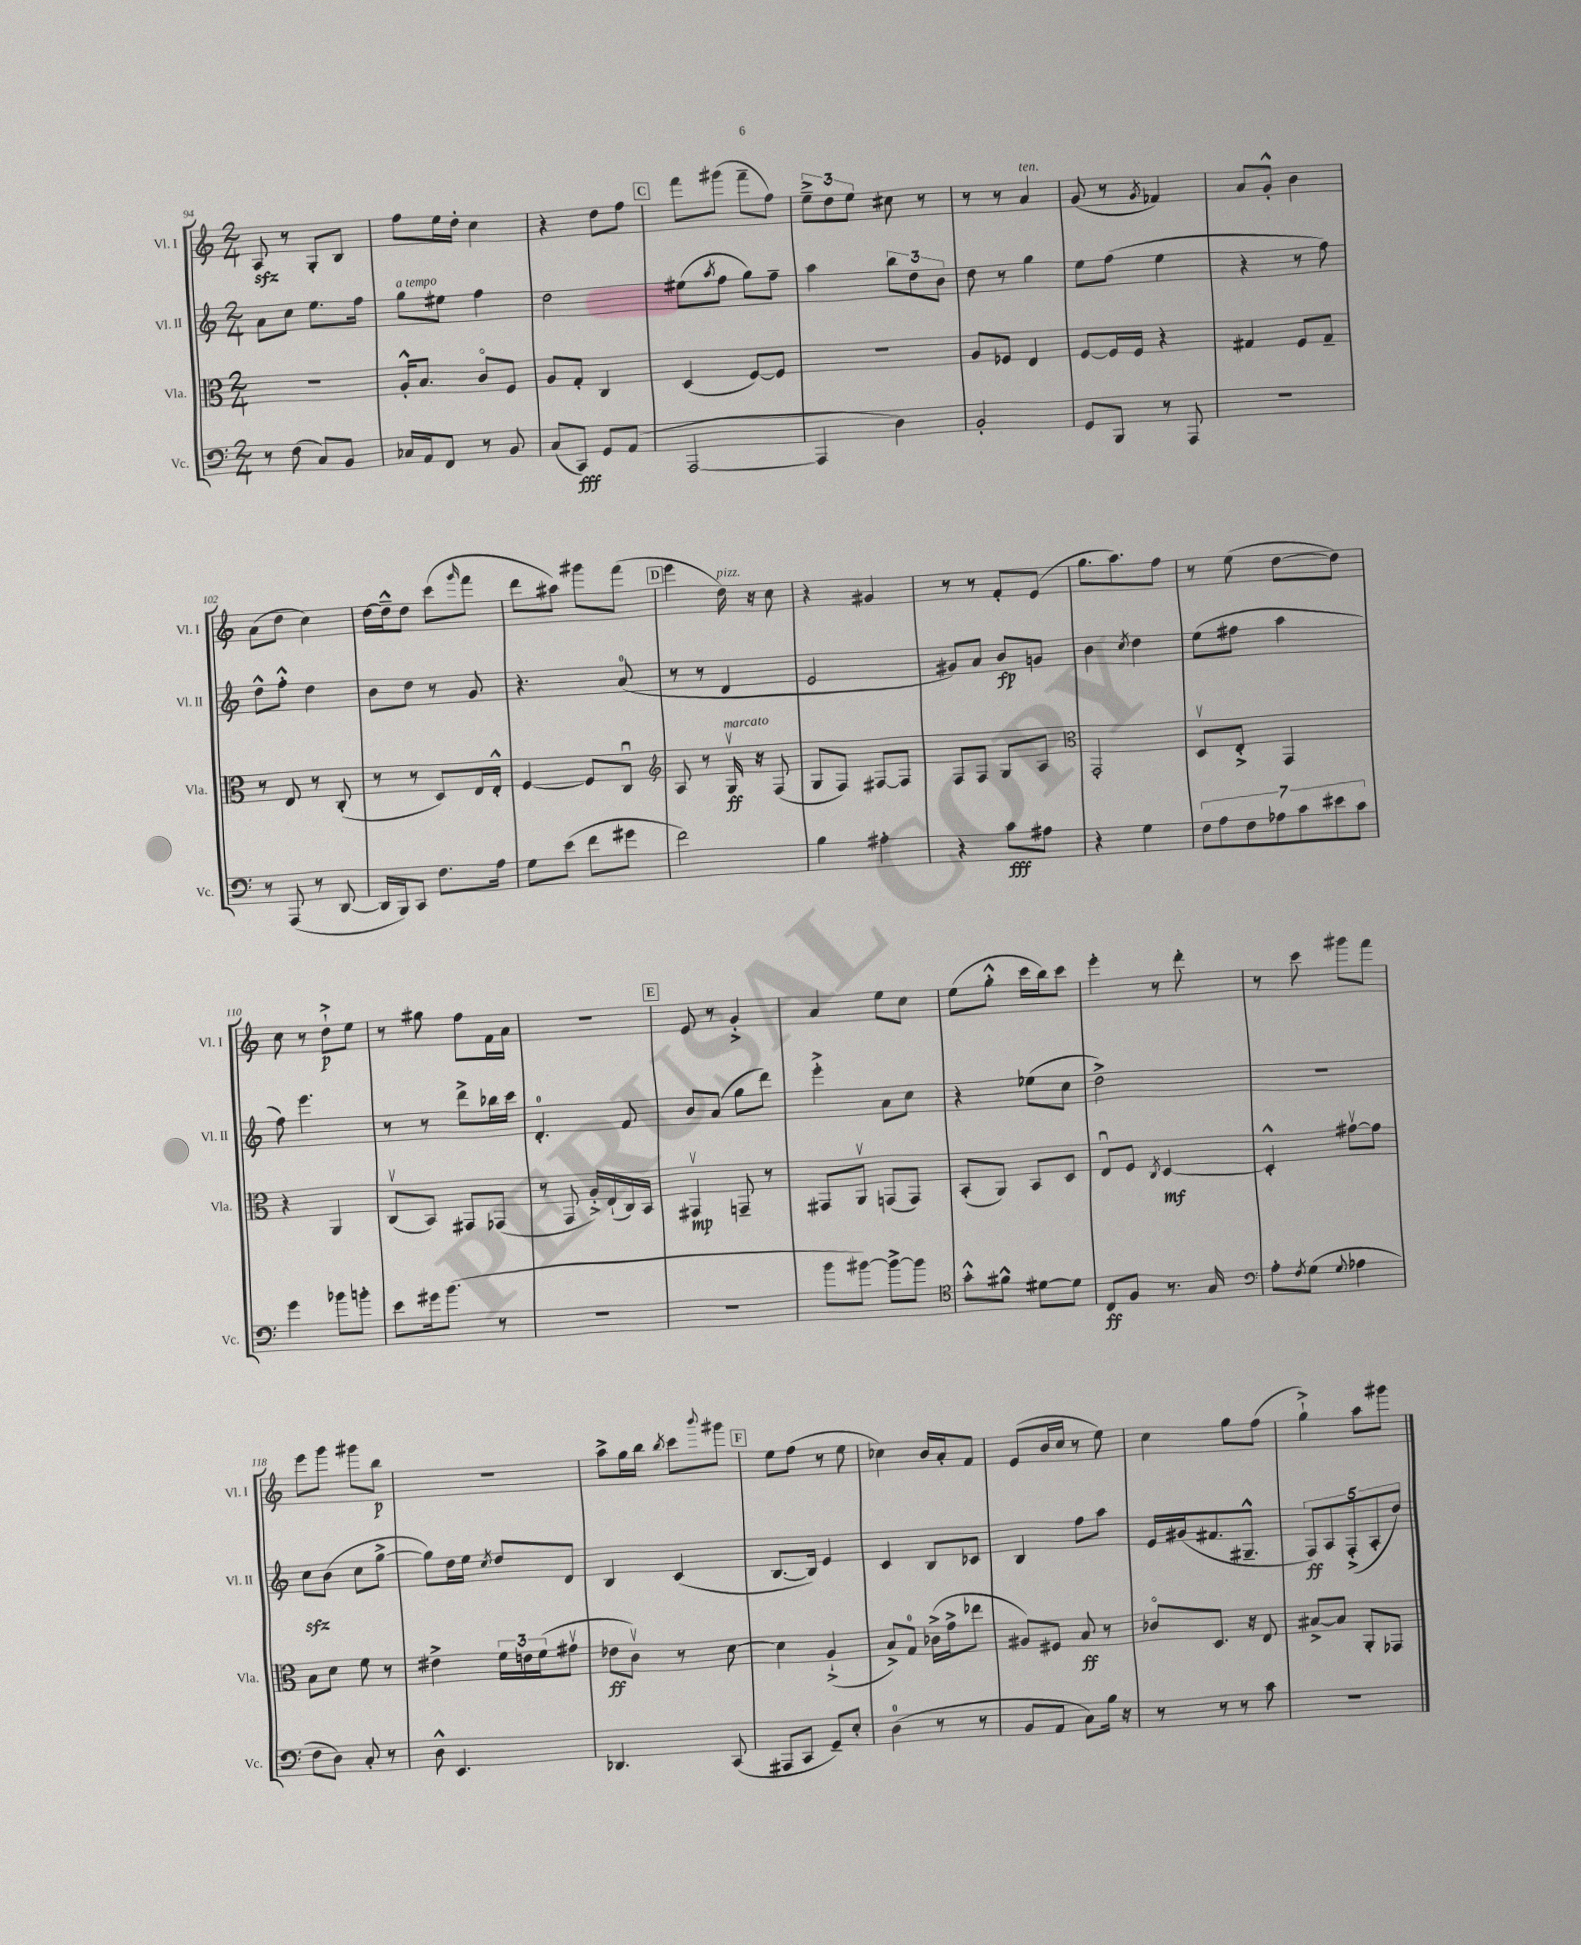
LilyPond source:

<<
\new StaffGroup <<
\new Staff = "s0" \with { instrumentName = "Vl. I" shortInstrumentName = "Vl. I" } {
    \clef treble \key c \major \numericTimeSignature \time 2/4
    a8\sfz r8 g8-. b8 |
    f''8 e''16 d''16-. c''4 |
    r4 d''8 f''8 |
    \mark \markup { \box "C" } f'''8 gis'''8( f'''8-- f''8) |
    \tuplet 3/2 { e''8---> d''8 e''8 } cis''8 r8 |
    r8 r8 a'4^\markup { \italic "ten." } |
    g'8( r8 \acciaccatura { g'8 } fes'4) |
    a'8 g'8-.-^ b'4 |
    a'8( d''8 c''4) |
    d''16~ d''16---^ d''8 c'''8( \grace { g'''16 } f'''8 |
    d'''8 ais''8) gis'''8 f'''8( |
    \mark \markup { \box "D" } e'''4 d''16^\markup { \italic "pizz." }) r16 c''8 |
    r4 gis'4 |
    r8 r8 f'8-. e'8( |
    g''8. a''8.) f''8 |
    r8 e''8( d''8~ d''8) |
    c''8 r8 d''8-!->\p e''8 |
    r8 gis''8 f''8 f'16 a'16 |
    R2 |
    \mark \markup { \box "E" } e'8 r8 g'4-.-> |
    a'4 e''8 c''8 |
    e''8( g''8-.-^ c'''16 b''16) c'''8 |
    e'''4-. r8 d'''8-. |
    r8 c'''8 gis'''8 f'''8 |
    e'''8 g'''8 gis'''8 b''8\p |
    r2 |
    a''8-> g''16 b''16 \acciaccatura { b''8 } c'''8 \appoggiatura { b'''8 } gis'''8 |
    \mark \markup { \box "F" } e''8 f''8( r8 e''8 |
    ces''4) b'16 a'16-. f'8 |
    e'8( b'16 c''16 r8 e''8) |
    c''4 g''8 f''8( |
    g''4-!->) a''8 gis'''8 \bar "|." |
}
\new Staff = "s1" \with { instrumentName = "Vl. II" shortInstrumentName = "Vl. II" } {
    \clef treble \key c \major \numericTimeSignature \time 2/4
    a'8 c''8 e''8. f''16 |
    g''8^\markup { \italic "a tempo" } eis''8 f''4 |
    d''2 |
    \mark \markup { \box "C" } eis''8( \acciaccatura { a''8 } f''8 g''8) f''8-- |
    a''4 \tuplet 3/2 { b''8 d''8 b'8 } |
    d''8 r8 g''4 |
    e''8 f''8( e''4 |
    r4 r8 f''8) |
    d''8-^ f''8-.-^ d''4 |
    b'8 d''8 r8 g'8 |
    r4. a'8-0( |
    \mark \markup { \box "D" } r8 r8 d'4 |
    e'2 |
    gis'8) a'8 b'8\fp g'8 |
    b'4 \acciaccatura { c''8 } d''4 |
    e''8( fis''8 a''4 |
    f''8) e'''4. |
    r8 r8 d'''8-> bes''16 c'''16 |
    d'4.-0-. f'8 |
    \mark \markup { \box "E" } b'8 a'8( g''8 d'''8) |
    e'''4-.-> a'8 c''8 |
    r4 ees''8( c''8 |
    d''2->) |
    R2 |
    c''8\sfz b'8( c''8 g''8~-> |
    g''8) d''16 e''16 \acciaccatura { c''8 } d''8 d'8 |
    b4 c'4( |
    \mark \markup { \box "F" } b8.~ b16) e'4 |
    c'4 b8 ces'8 |
    b4 f''8 a''8 |
    e'16 gis'16( fis'8. gis8.---^ |
    \tuplet 5/4 { f8\ff) a8 f8-.->( a8-. d''8) } \bar "|." |
}
\new Staff = "s2" \with { instrumentName = "Vla." shortInstrumentName = "Vla." } {
    \clef alto \key c \major \numericTimeSignature \time 2/4
    R2 |
    a16-.-^ b8. c'8\flageolet f8 |
    a8 g8-. c4 |
    \mark \markup { \box "C" } d4( f8~) f8 |
    R2 |
    a8 fes8 e4 |
    f8~ f16 f16 r4 |
    gis4 f8 gis8-- |
    r8 e8 r8 c8-.( |
    r8 r8 d8) e16 e16-.-^ |
    f4~ f8 c8\downbow |
    \mark \markup { \box "D" } \clef treble a8 r8 g16\upbow\ff^\markup { \italic "marcato" } r16 f8( |
    g8 f8) fis8~ fis8 |
    f8 f8 g8 a8 |
    \clef alto g,2-. |
    d8\upbow e8-.-> g,4 |
    r4 a,4 |
    c8\upbow( b,8) gis,8 ges,8( |
    r8 g,8 a16-.->) e16-!( c16) b,16 |
    \mark \markup { \box "E" } gis,4\upbow\mp g,8-- r8 |
    gis,8 a,8\upbow g,8( g,8) |
    b,8-.( a,8) b,8 d8 |
    e8\downbow f8 \acciaccatura { c8 } d4~\mf |
    d4-.-^ gis'8~\upbow gis'8 |
    b8 d'8 f'8 r8 |
    eis'4-> \tuplet 3/2 { f'16 e'16 f'16( } gis'8\upbow |
    ees'8\ff c'8\upbow) r8 d'8~ |
    \mark \markup { \box "F" } d'4 a4-!->( |
    b8->) g8-0 ces'16->( g'16-> ees''8 |
    ais8) fis8 b8\ff r8 |
    ces'8\flageolet d8. r16 e8 |
    bis8~-> bis8 a,8-. ges,8 \bar "|." |
}
\new Staff = "s3" \with { instrumentName = "Vc." shortInstrumentName = "Vc." } {
    \clef bass \key c \major \numericTimeSignature \time 2/4
    r8 f8( c8) b,8 |
    ces16 a,16 f,8 r8 b,8 |
    c8( c,8\fff) g,8 a,8( |
    \mark \markup { \box "C" } a,,2~ |
    a,,4 d4) |
    b,2-. |
    g,8 b,,8 r8 a,,8 |
    r2 |
    r8 a,,8( r8 d,8~ |
    d,16 b,,16) c,8 f8. a16 |
    g8 e'8( f'8 gis'8 |
    \mark \markup { \box "D" } f'2) |
    b4 ais4-. |
    r4 c'8\fff ais8 |
    r4 g4 |
    \tuplet 7/4 { f8 a8 f8 aes8 c'8 eis'8 c'8 } |
    g'4 bes'8 b'8-. |
    e'8 gis'16 b'8.( r8 |
    R2 |
    \mark \markup { \box "E" } r2 |
    b'8 bis'8~) bis'8~-> bis'8 |
    \clef tenor g'8-.-^ fis'8-^ dis'8~ dis'8 |
    c8\ff f8 r8. g16 |
    \clef bass a8-. \acciaccatura { f8 } g8( \appoggiatura { g8 } aes4 |
    f8 d8) c8-. r8 |
    d8-^ e,4. |
    des,4. c,8( |
    \mark \markup { \box "F" } ais,,8 c,8 g,8--) e8-. |
    d4-0( r8 r8 |
    b,8 a,8 c8) b16 r16 |
    r8 r8 r8 c'8 |
    r2 \bar "|." |
}
>>
>>
\layout { \context { \Score currentBarNumber = #94 } }
